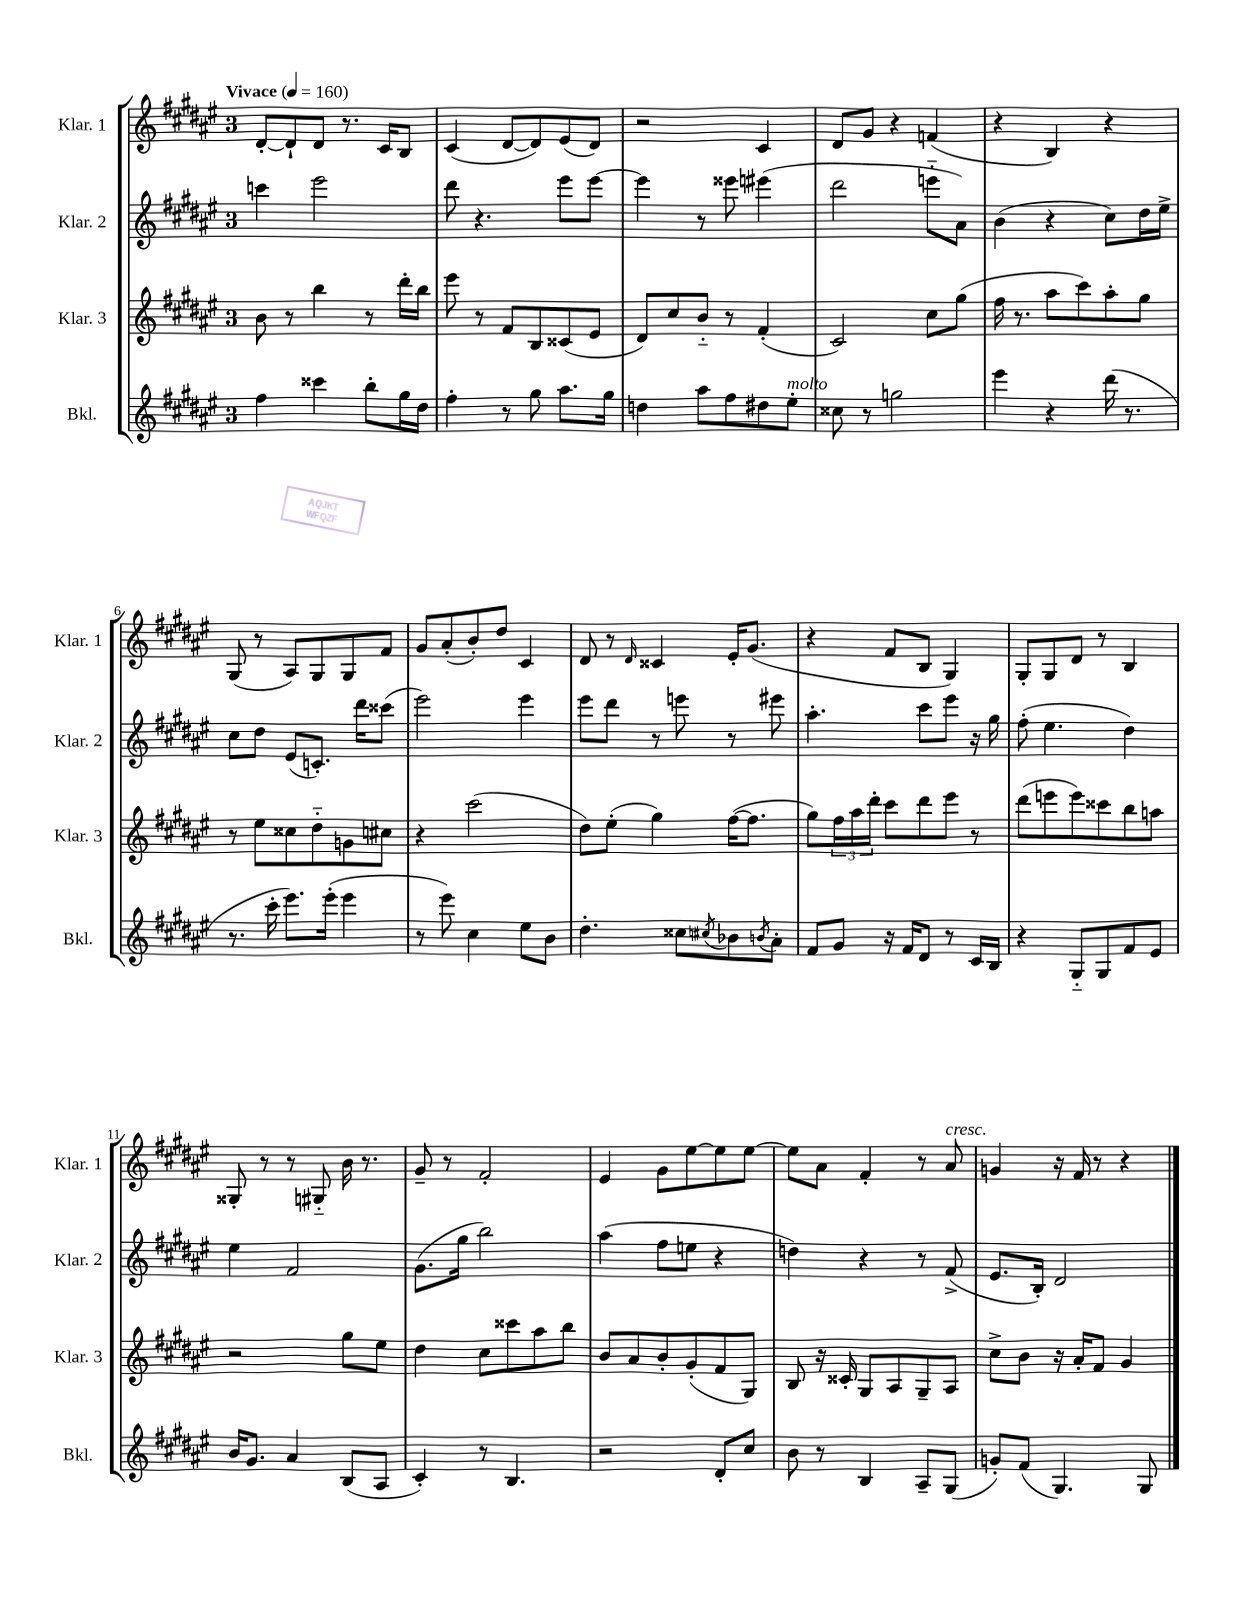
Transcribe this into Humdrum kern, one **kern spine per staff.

**kern	**kern	**kern	**kern
*staff4	*staff3	*staff2	*staff1
*clefG2	*clefG2	*clefG2	*clefG2
*k[f#c#g#d#a#e#]	*k[f#c#g#d#a#e#]	*k[f#c#g#d#a#e#]	*k[f#c#g#d#a#e#]
*M3/4	*M3/4	*M3/4	*M3/4
*MM160	*MM160	*MM160	*MM160
4ff#	8b	4ccc	[8d#'
.	8r	.	8d#`]
4ccc##	4bb	2eee#	8d#
.	.	.	8.r
8bb'	8r	.	.
.	.	.	16c#
16gg#	16ddd#'	.	8B
16dd#	16bb	.	.
=	=	=	=
4ff#'	8eee#	8ddd#	(4c#
.	8r	4.r	.
8r	8f#	.	[8d#
8gg#	8B	.	8d#])
8.aa#	(8c##	8eee#	(8e#
.	8e#	[8eee#	8d#)
16gg#	.	.	.
=	=	=	=
4dd	8d#)	4eee#]	2r
.	8cc#	.	.
8aa#	8b'~	8r	.
8ff#	8r	8eee##	.
8dd#	(4f#'	(4eee#	4c#
8ee#'	.	.	.
=	=	=	=
8cc##	2c#)	2ddd#	8d#
8r	.	.	8g#
2gg	.	.	4r
.	8cc#	8eee'~	(4f
.	(8gg#	8a#)	.
=	=	=	=
4eee#	16ff#	(4b	4r
.	8.r	.	.
4r	8aa#	4r	4B)
.	8ccc#)	.	.
(16ddd#	8aa#'	8cc#)	4r
8.r	.	.	.
.	8gg#	16dd#	.
.	.	16ee#^	.
=	=	=	=
8.r	8r	8cc#	(8G#
.	8ee#	8dd#	8r
16ccc#'	.	.	.
8.eee#)	8cc##	(8e#	8A#)
.	8dd#'~	8.c')	8G#
(16eee#'	.	.	.
4eee#	8g	.	8G#
.	.	16ddd#	.
.	8cc#	(8ccc##	8f#
=	=	=	=
8r	4r	2eee#)	8g#
8eee#)	.	.	(8a#'
4cc#	(2ccc#	.	8b')
.	.	.	8dd#
8ee#	.	4eee#	4c#
8b	.	.	.
=	=	=	=
4.dd#'	8dd#)	8eee#	8d#
.	(8ee#'	8ddd#	8r
.	.	.	16qqd#
.	4gg#)	8r	4c##
8cc##	.	8eee	.
8qcc#	.	.	.
8b-	([16ff#	8r	16e#'
.	8.ff#]	.	(8.g#
8qb	.	.	.
8a#'	.	8eee#	.
=	=	=	=
8f#	8gg#)	4.aa#'	4r
8g#	24ff#	.	.
.	24aa#	.	.
.	24ddd#'	.	.
16r	8ccc#	.	8f#
16f#	.	.	.
8d#	8ddd#	8ccc#	8B
8r	8eee#	8eee#	4G#)
16c#	8r	16r	.
16B	.	16gg#	.
=	=	=	=
4r	(8ddd#	(8ff#'	8G#'
.	8eee	4.ee#	8G#
8G#'~	8eee)	.	8d#
8G#	8ccc##	.	8r
8f#	8bb	4dd#)	4B
8e#	8aa	.	.
=	=	=	=
16b	2r	4ee#	8G##'
8.g#	.	.	.
.	.	.	8r
4a#	.	2f#	8r
.	.	.	8G#'~
(8B	8gg#	.	16b
.	.	.	8.r
8A#	8ee#	.	.
=	=	=	=
4c#')	4dd#	(8.g#	8g#~
.	.	.	8r
.	.	16gg#	.
8r	8cc#	2bb)	2f#'
4.B	8ccc##	.	.
.	8aa#	.	.
.	8bb	.	.
=	=	=	=
2r	8b	(4aa#	4e#
.	8a#	.	.
.	8b'	8ff#	8g#
.	(8g#'	8ee	[8ee#
8d#'	8f#	4r	8ee#]
8cc#	8G#)	.	[8ee#
=	=	=	=
8b	8B	4dd)	8ee#]
8r	16r	.	8a#
.	16c##'	.	.
4B	8G#	4r	4f#'
.	8A#	.	.
8A#~	8G#~	8r	8r
(8G#	8A#	(8f#^	8a#
=	=	=	=
8g')	8cc#^	8.e#	4g
(8f#	8b	.	.
.	.	16B')	.
4.G#)	16r	2d#	16r
.	16a#'	.	16f#
.	8f#	.	8r
.	4g#	.	4r
8G#	.	.	.
==	==	==	==
*-	*-	*-	*-
